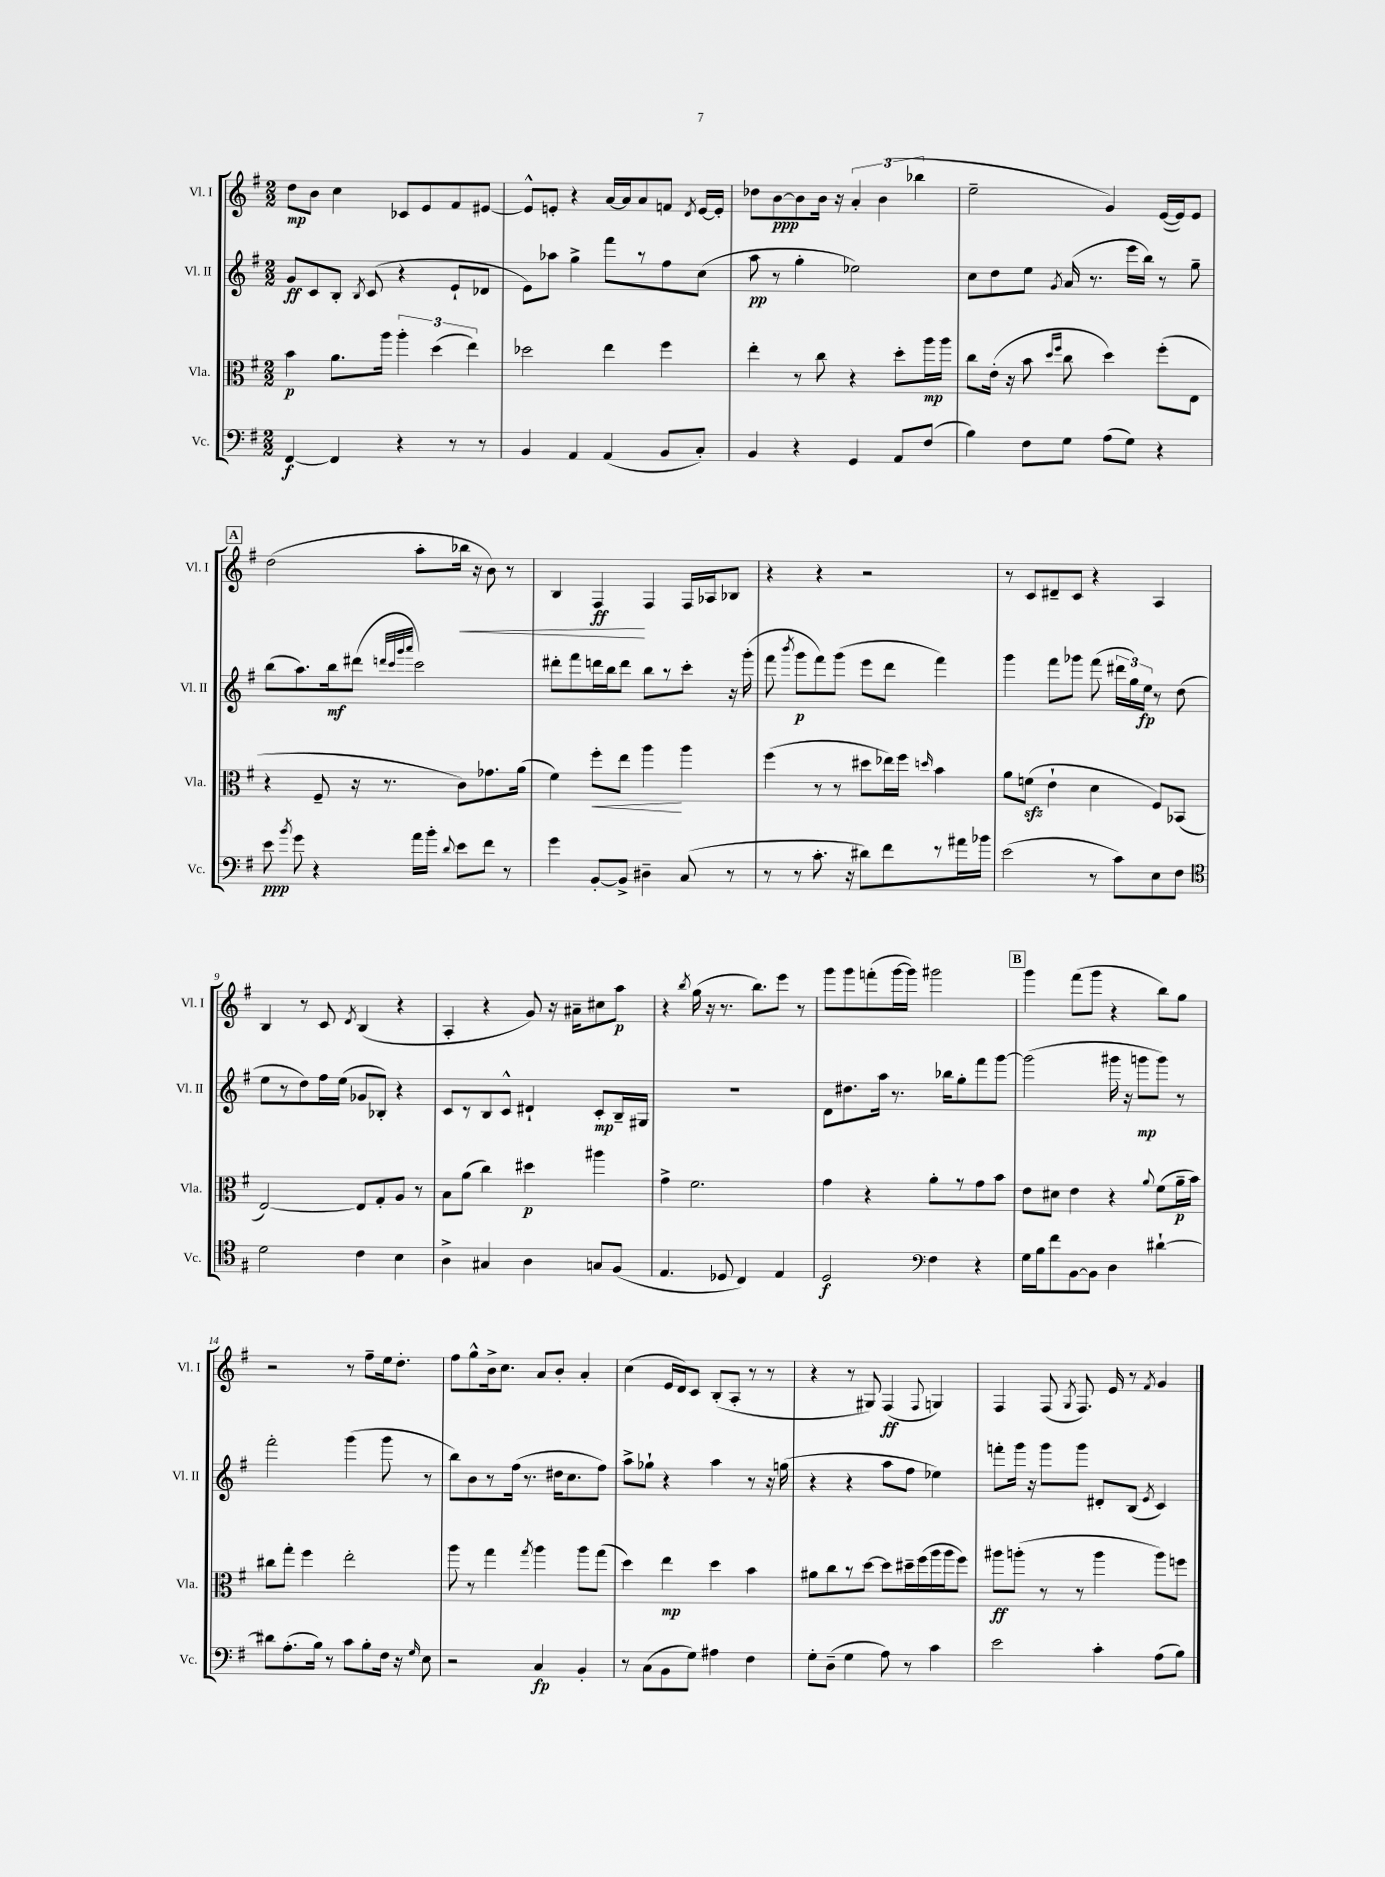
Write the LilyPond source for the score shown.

<<
\new StaffGroup <<
\new Staff = "s0" \with { instrumentName = "Vl. I" shortInstrumentName = "Vl. I" } {
    \clef treble \key g \major \numericTimeSignature \time 2/2
    \autoBeamOff d''8[\mp b'8] c''4 ces'8[ e'8 fis'8 eis'8]~ |
    eis'8[-^ e'8]-. r4 a'16[~ a'16 a'8 f'8] \acciaccatura { d'8 } e'16[~ e'16]-. |
    des''8[ b'8~\ppp b'8 b'16] r16 \tuplet 3/2 { a'4-. b'4( bes''4 } |
    e''2-- g'4) e'16[~( e'16) e'8] |
    \mark \markup { \box "A" } d''2( a''8[-. bes''16]\< r16 b'8) r8 |
    b4 fis4\ff\! fis4 fis16[ aes16 bes8] |
    r4 r4 r2 |
    r8 c'8[ dis'8-- c'8] r4 a4 |
    b4 r8 c'8 \acciaccatura { d'8 } b4( r4 |
    a4-. r4 g'8) r16 ais'16[-- cis''8 a''8]\p |
    r4 \acciaccatura { b''8 } g''16( r16 r8. b''8.[) e'''8] r8 |
    g'''8[ g'''8 f'''8-.( g'''16~ g'''16]) gis'''2 |
    \mark \markup { \box "B" } g'''4 fis'''8[( g'''8] r4 b''8[) g''8] |
    r2 r8 fis''8[-- e''16 d''8.]-. |
    fis''8[ g''8-^ b'16-> c''8.] a'8[ b'8]-. a'4-. |
    c''4( e'16[ d'16) c'8] b8[-.( a8]-. r8 r8 |
    r4 r8 gis8) fis4\ff( \appoggiatura { fis8 } g4) |
    fis4 fis8( \acciaccatura { g8 } fis8.) e'16 r8 \acciaccatura { fis'8 } g'4 \bar "|." |
}
\new Staff = "s1" \with { instrumentName = "Vl. II" shortInstrumentName = "Vl. II" } {
    \clef treble \key g \major \numericTimeSignature \time 2/2
    \autoBeamOff g'8[\ff c'8 b8]-. \acciaccatura { b8 } c'8( r4 e'8[-! des'8] |
    e'8[) aes''8] g''4-> fis'''8[ r8 fis''8 c''8]( |
    a''8\pp r8 g''4-. ees''2) |
    c''8[ d''8 e''8] \acciaccatura { g'8 } a'16( r8. e'''16[ b''16]) r8 g''8-- |
    \mark \markup { \box "A" } b''8[( a''8.) b''16\mf dis'''8]( \grace { d'''32[ c'''32 g'''32 a'''32] } c'''2) |
    dis'''8[-. fis'''8 d'''16 b''16 d'''8] b''8[ r8 c'''8]-. r16 g'''16-.( |
    fis'''8 \acciaccatura { b'''8 } g'''8[\p fis'''8) g'''8]( e'''8[ d'''8] fis'''4) |
    g'''4 fis'''8[ ges'''8] fis'''8( \tuplet 3/2 { dis'''16[ g''16) e''16]\fp } r8 d''8( |
    e''8[ r8 d''8) fis''16 e''16]( ges'8[ bes8]-.) r4 |
    c'8[ r8 b8 c'8]-^ dis'4-! c'8[-.\mp b16-- gis16] |
    R1 |
    d'8[ dis''8. a''16] r8. bes''16[ g''8-. fis'''8 g'''8]~ |
    \mark \markup { \box "B" } g'''2( gis'''16 r16 g'''8[\mp g'''8]) r8 |
    fis'''2-. g'''4( g'''8 r8 |
    b''8[) b'8 r8 fis''16]( r8. dis''16[ c''8. fis''8]) |
    a''8[-> ges''8]-! r4 a''4 r8 r16 g''16( |
    r4 r4 a''8[ fis''8] ees''4) |
    f'''8[-. g'''16] r16 g'''8[ g'''8] dis'8[-. b8]( \acciaccatura { e'8 } c'4) \bar "|." |
}
\new Staff = "s2" \with { instrumentName = "Vla." shortInstrumentName = "Vla." } {
    \clef alto \key g \major \numericTimeSignature \time 2/2
    \autoBeamOff b'4\p a'8.[ a''16] \tuplet 3/2 { a''4-. d''4( e''4) } |
    des''2 e''4 fis''4 |
    e''4-. r8 c''8 r4 d''8[-. a''16\mp a''16] |
    c''8[ e'16]-.( r16 b'8 \grace { d''16[ fis''16] } c''8 d''4) fis''8[-.( e8] |
    \mark \markup { \box "A" } r4 fis8-- r16 r8. c'8[) ges'8. a'16]( |
    fis'4) fis''8[-.\< e''8] a''4\! a''4 |
    fis''4( r8 r8 dis''8[ ees''16) fis''16] \grace { d''16 } b'4 |
    a'8[ f'8]\sfz( e'4-! d'4 fis8[) bes,8]( |
    e2~) e8[ g8-. a8] r8 |
    b8[ a'8]( c''4) dis''4\p ais''4 |
    g'4-> fis'2. |
    g'4 r4 a'8[-. r8 g'8 b'8] |
    \mark \markup { \box "B" } e'8[ dis'8] e'4 r4 \appoggiatura { a'8 } fis'8[( a'16--\p b'16]) |
    cis''8[ g''8]-. fis''4 e''2-. |
    a''8 r8 g''4 \acciaccatura { g''8 } a''4 a''8[ g''8]( |
    d''4) e''4\mp d''4 b'4 |
    ais'8[ c''8 r8 d''8]~ d''8[ dis''16-- fis''16( a''16 a''16 fis''8]) |
    ais''8[\ff a''8]-.( r8 r8 a''4 a''8[) f''8] \bar "|." |
}
\new Staff = "s3" \with { instrumentName = "Vc." shortInstrumentName = "Vc." } {
    \clef bass \key g \major \numericTimeSignature \time 2/2
    \autoBeamOff fis,4~\f fis,4 r4 r8 r8 |
    b,4 a,4 a,4( b,8[ c8]-.) |
    b,4 r4 g,4 a,8[ fis8]( |
    b4) fis8[ g8] a8[( g8]) r4 |
    \mark \markup { \box "A" } e'8\ppp \acciaccatura { b'8 } g'8 r4 a'16[ b'16]-. \appoggiatura { d'8 } e'8[ fis'8] r8 |
    g'4 b,8[~-. b,8]-> dis4-- c8( r8 |
    r8 r8 c'8.-. r16 dis'8[) fis'8 r8 ais'16 bes'16] |
    e'2( r8 c'8[) e8 fis8] |
    \clef tenor d'2 c'4 b4 |
    a4-> gis4 a4 g8[ fis8]( |
    e4. des8 c4) e4 |
    d2\f \clef bass fis4 r4 |
    \mark \markup { \box "B" } g16[ b16 fis'8 b,8~ b,8] d4 dis'4~-! |
    dis'8[ a8.-.( b16]) r8 c'8[ b8-. fis16] r16 \grace { g16 } e8 |
    r2 c4\fp b,4-. |
    r8 c8[( b,8 g8]) ais4 fis4 |
    g8[-. d8]--( g4 a8) r8 c'4 |
    e'2 c'4-. a8[( b8]) \bar "|." |
}
>>
>>
